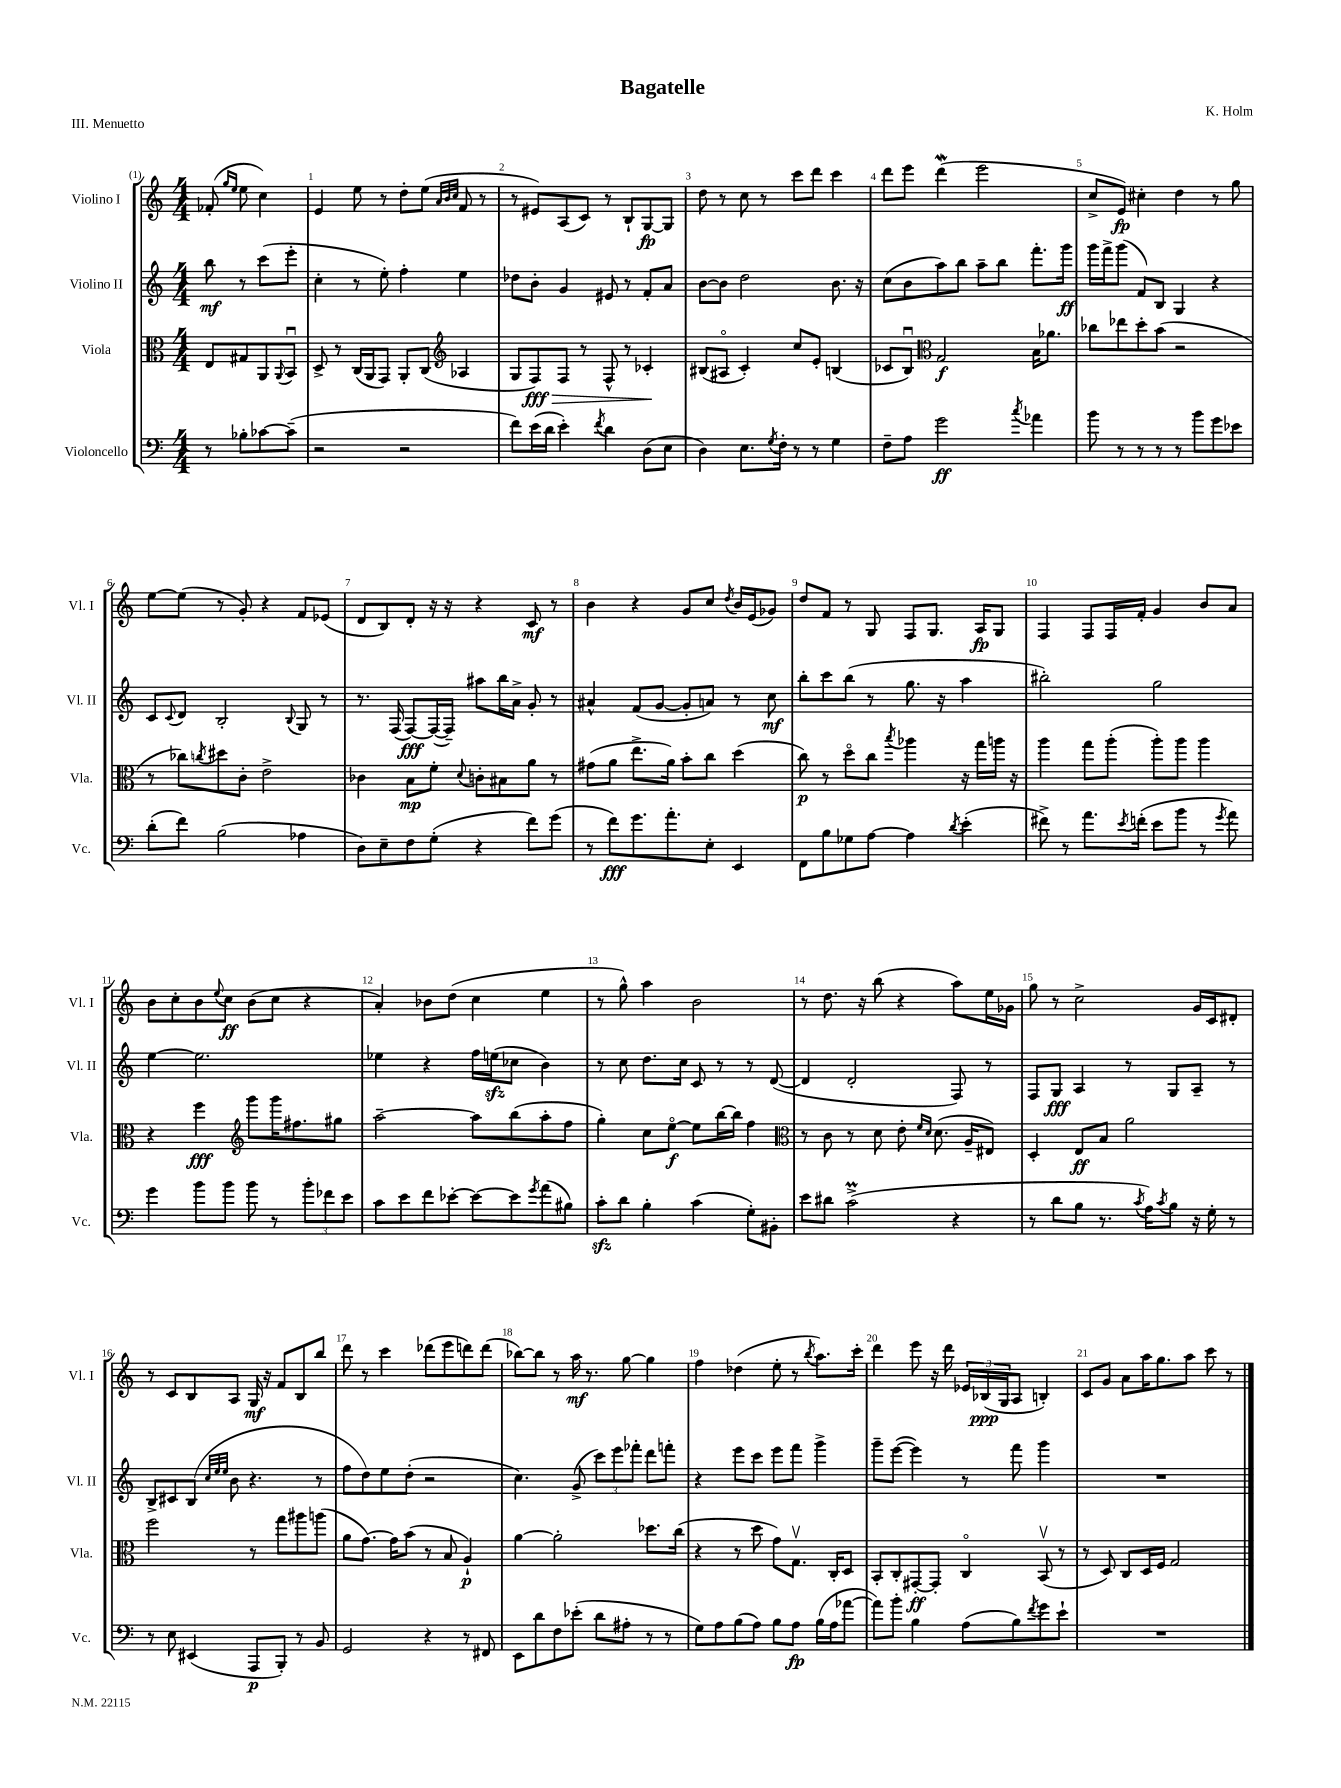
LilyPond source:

\header { title = "Bagatelle" composer = "K. Holm" piece = "III. Menuetto" }
<<
\new StaffGroup <<
\new Staff = "s0" \with { instrumentName = "Violino I" shortInstrumentName = "Vl. I" } {
    \clef treble \key c \major \numericTimeSignature \time 4/4 \partial 2
    fes'8-.( \grace { g''16 e''16 } e''8 c''4) |
    e'4 e''8 r8 d''8-. e''8( \grace { a'32 b'32 c''32 } f'8 r8 |
    r8 eis'8) a8( c'8) r8 b8-! g8~\fp g8 |
    d''8 r8 c''8 r8 c'''8 d'''8 c'''4 |
    d'''8 e'''8 d'''4\mordent( e'''2 |
    c''8-> e'8\fp) cis''4-. d''4 r8 g''8 |
    e''8~ e''8( r8 g'8-.) r4 f'8 ees'8( |
    d'8 b8) d'8-. r16 r16 r4 c'8\mf r8 |
    b'4 r4 g'8 c''8 \acciaccatura { d''8 } b'16 e'16( ges'8) |
    d''8 f'8 r8 g8 f8 g8. a16\fp g8 |
    f4 f8 f16 f'16-. g'4 b'8 a'8 |
    b'8 c''8-. b'8 \appoggiatura { e''8 } c''8\ff b'8( c''8 r4 |
    a'4-.) bes'8 d''8( c''4 e''4 |
    r8 g''8-^) a''4 b'2 |
    r8 d''8. r16 b''8( r4 a''8) e''16 ges'16 |
    g''8 r8 c''2-> g'16 c'16 dis'8-. |
    r8 c'8 b8 a8 g16\mf r16 f'8 b8 b''8 |
    d'''8 r8 c'''4 des'''8( e'''8 d'''8) d'''8( |
    bes''8~) bes''8 r8 a''16\mf r8. g''8~ g''4 |
    f''4 des''4( e''8-. r8 \acciaccatura { b''8 } a''8.) c'''16-. |
    d'''4 e'''8 r16 d'''16 \tuplet 3/2 { ees'16 bes16\ppp( g16 } a8 b4-.) |
    c'8 g'8 a'8 a''16 g''8. a''8 c'''8 r8 \bar "|." |
}
\new Staff = "s1" \with { instrumentName = "Violino II" shortInstrumentName = "Vl. II" } {
    \clef treble \key c \major \numericTimeSignature \time 4/4 \partial 2
    b''8\mf r8 c'''8( e'''8-. |
    c''4-. r8 e''8-.) f''4-. e''4 |
    des''8 b'8-. g'4 eis'8 r8 f'8-. a'8 |
    b'8~ b'8 d''2 b'8. r16 |
    c''8( b'8 a''8) b''8 a''8-- b''8 f'''8.-. g'''16\ff |
    g'''16 f'''16-> g'''8( f'8) b8 g4 r4 |
    c'8 \appoggiatura { c'8 } d'8 b2-. \appoggiatura { b8 } g8 r8 |
    r8. f16( f8~\fff) f16~( f16--) ais''8 b''16 a'16-> g'8-. r8 |
    ais'4-^ f'8( g'8~ g'8-. a'8) r8 c''8\mf |
    b''8-. c'''8 b''8( r8 g''8. r16 a''4 |
    bis''2-.) g''2 |
    e''4~ e''2. |
    ees''4 r4 f''16 e''16\sfz( ces''8 b'4) |
    r8 c''8 d''8. c''16 c'8 r8 r8 d'8~( |
    d'4 d'2-. f8) r8 |
    f8 g8\fff a4 r8 g8 a8-- r8 |
    b8-> cis'8 b8( \grace { c''32 e''32 e''32 } b'8 r4. r8 |
    f''8 d''8) e''8 d''8-.( r2 |
    c''4.) g'8->( \tuplet 3/2 { c'''8) e'''8 fes'''8-. } d'''8 f'''8-. |
    r4 e'''8 c'''8 e'''8 f'''8 g'''4-> |
    g'''8-- e'''8~( e'''4) r8 f'''8 g'''4 |
    R1 \bar "|." |
}
\new Staff = "s2" \with { instrumentName = "Viola" shortInstrumentName = "Vla." } {
    \clef alto \key c \major \numericTimeSignature \time 4/4 \partial 2
    e8 gis8 a,8 \appoggiatura { a,8 } b,8\downbow |
    d8-> r8 c16( a,16 g,8) a,8-. c8( \clef treble aes4 |
    g8 f8\fff\>) f8 r8 f8-^ r8 ces'4-.\! |
    bis8( ais8\flageolet c'4-.) c''8 e'8-. b4( |
    ces'8 b8\downbow) \clef alto g2\f b16 aes'8. |
    ces''8 ees''8 d''8-. b'8( r2 |
    r8 ces''8) \acciaccatura { c''8 } dis''8 c'8-. e'2-> |
    ces'4 b8\mp f'8-. \appoggiatura { d'8 } c'8-. bis8 a'8 r8 |
    gis'8( a'8 e''8.-> a'16) b'8-. c''8 d''4( |
    c''8\p) r8 d''8\flageolet c''8 \acciaccatura { b''8 } aes''4 r16 g''16 a''16 r16 |
    a''4 g''8 a''8-.( a''8-.) a''8 a''4 |
    r4 f''4\fff \clef treble g'''8 g'''16 fis''8. gis''8 |
    a''2~-- a''8 b''8( a''8-. f''8 |
    g''4-.) c''8 e''8~\flageolet\f e''8 b''16~ b''16 f''4 |
    \clef alto r8 c'8 r8 d'8 e'8-. \grace { f'16 d'16 } d'8.( a16-- eis8) |
    d4-. e8\ff b8 a'2 |
    f''2 r8 g''8 ais''8 a''8( |
    a'8 g'8.~) g'16 b'8( r8 b8 a4-!\p) |
    a'4~ a'2-. des''8. c''16( |
    r4 r8 d''8 g'8) g8.\upbow c16-. d8 |
    b,8-. c8-. gis,8~-.\ff gis,8-. c4\flageolet b,8\upbow( r8 |
    r8 d8) c8 d16 f16 g2 \bar "|." |
}
\new Staff = "s3" \with { instrumentName = "Violoncello" shortInstrumentName = "Vc." } {
    \clef bass \key c \major \numericTimeSignature \time 4/4 \partial 2
    r8 bes8-. ces'8~ ces'8--( |
    r2 r2 |
    f'8) e'16( d'16 e'4-.) \acciaccatura { f'8 } d'4 d8( e8 |
    d4) e8. \acciaccatura { g8 } f16-. r8 r8 g4 |
    f8-- a8 g'2\ff \acciaccatura { c''8 } aes'4 |
    b'8 r8 r8 r8 r8 b'8 g'8 ees'8 |
    d'8-.( f'8) b2( aes4 |
    d8) e8-- f8 g8-.( r4 f'8) g'8( |
    r8 f'8\fff) g'8. a'8.-. e8-. e,4 |
    f,8 b8 ges8 a8~ a4 \acciaccatura { d'8 } e'4-.( |
    fis'8->) r8 a'8. \acciaccatura { e'8 } f'16-.( e'8 b'8 r8 \acciaccatura { g'8 } a'8) |
    g'4 b'8 b'8 b'8 r8 \tuplet 3/2 { b'8-. fes'8 e'8 } |
    c'8 e'8 f'8 ees'8~-. ees'8~ ees'8 \acciaccatura { g'8 } a'8( bis8) |
    c'8-.\sfz d'8 b4-. c'4( g8-.) bis,8-. |
    e'8 dis'8 c'2->\prall( r4 |
    r8 d'8 b8 r8. \acciaccatura { c'8 } a16) \acciaccatura { c'8 } b8 r16 g16-. r8 |
    r8 e8 eis,4( a,,8\p b,,8-.) r8 b,8 |
    g,2 r4 r8 fis,8 |
    e,8 d'8 f8 ees'8-.( d'8 ais8-. r8 r8 |
    g8) a8 b8( a8) b8 a8\fp b16( a16 aes'8~ |
    aes'8) b'8-. b4 a8( b8) \acciaccatura { f'8 } g'8 e'8-! |
    R1 \bar "|." |
}
>>
>>
\layout { \context { \Score \override BarNumber.break-visibility = ##(#f #t #t) barNumberVisibility = #all-bar-numbers-visible } }
